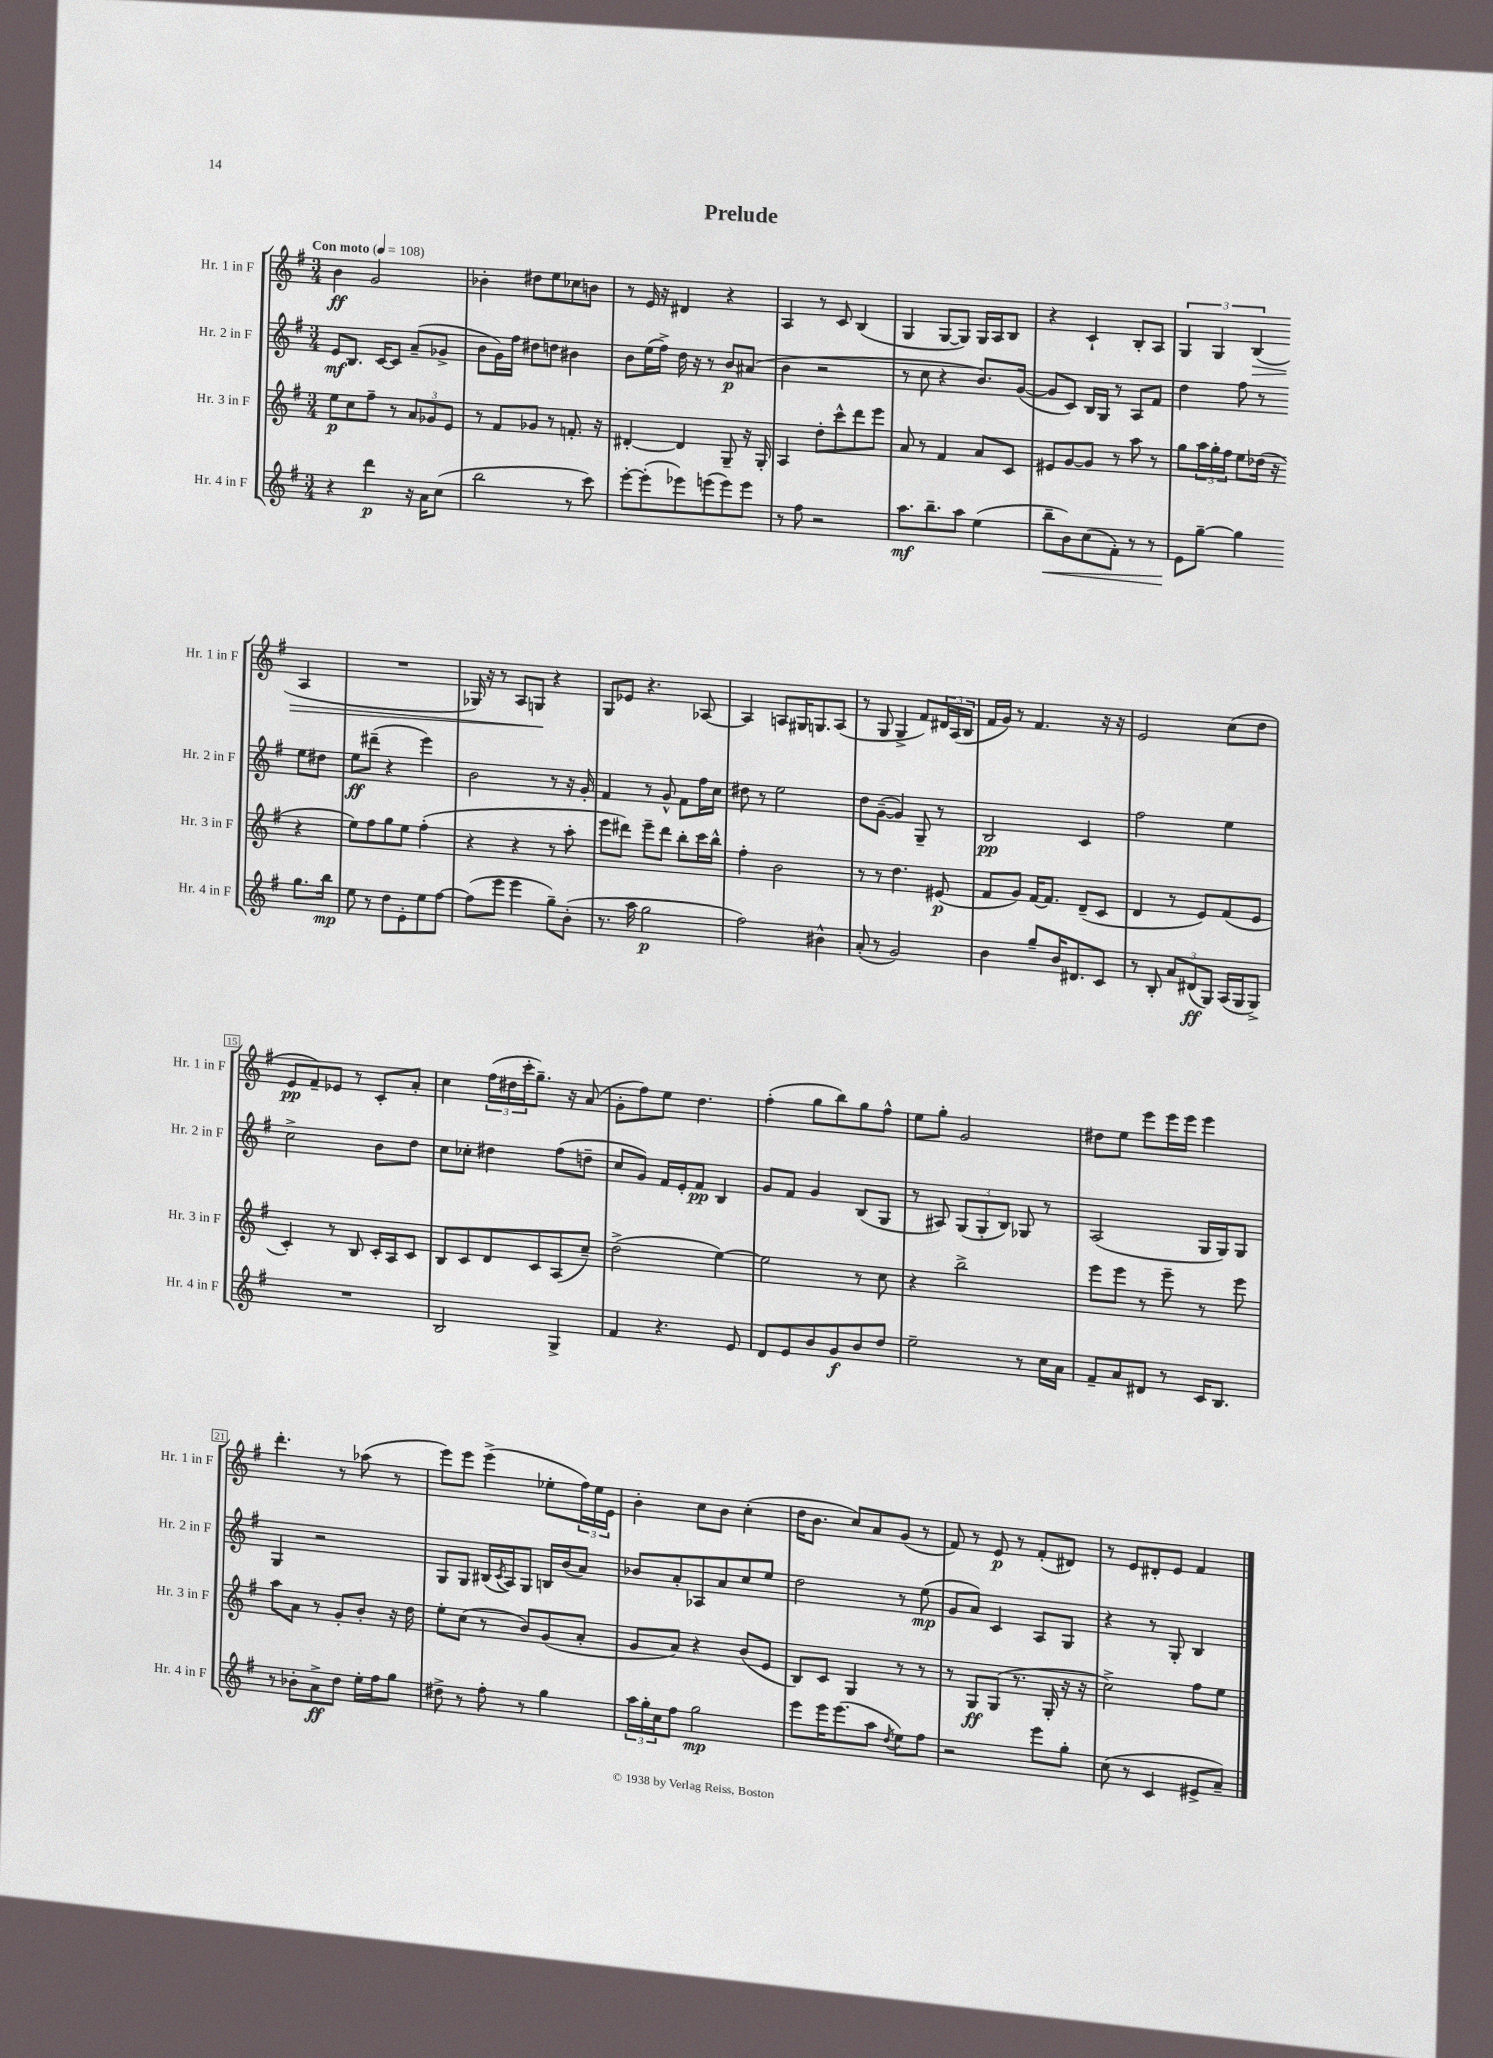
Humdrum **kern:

**kern	**kern	**kern	**kern
*staff4	*staff3	*staff2	*staff1
*clefG2	*clefG2	*clefG2	*clefG2
*k[f#]	*k[f#]	*k[f#]	*k[f#]
*M3/4	*M3/4	*M3/4	*M3/4
*MM108	*MM108	*MM108	*MM108
4r	8ee\L	8e/L	4b\
.	8cc\	8.B/J	.
4ddd\	8ff#~\J	.	2g/
.	.	[16c/LK	.
.	8r	8c/]J	.
16r	12a/L	(8a~/L	.
16a\LK	.	.	.
.	12g-/	.	.
(8cc\J	.	8g-^/J	.
.	12e/J	.	.
=	=	=	=
2bb\	8r	8b\L	4b-'\
.	8f#/L	16g\L)	.
.	.	16ff#\JJ	.
.	8g-/J	8dd#\L	8dd#\L
.	8r	8dd\J	8ee\
8r	8.f'/	4b#\	8cc-\
8ccc\)	.	.	8b\J
.	16r	.	.
=	=	=	=
[8eee'\L	[4d#'/	8b\L	8r
(8eee'\]	.	(16ee\L	16e/
.	.	16ff#^\JJ)	16r
8eee-\)	4d#/]	16dd\	4d#/
.	.	16r	.
(8eee\	.	8r	.
8eee\)	8G~/	8b/L	4r
8eee\J	16r	(8a#/J	.
.	16G'/	.	.
=	=	=	=
8r	4A/	4b\	4A/
8ff#\	.	.	.
2r	8dd'\L	2r	8r
.	8ccc^^\	.	8c/
.	8ddd\	.	(4B/
.	8eee\J	.	.
=	=	=	=
8.aa\L	8a/	8r	4G/
.	8r	8cc\	.
8.bb~\	.	.	.
.	4f#/	4r	[8G/L
8aa\J	.	.	8G/]J)
(4ee\	8a/L	8.b/L)	16G/LL
.	.	.	16A/J
.	8c/J	.	8B/J
.	.	([16g/Jk	.
=	=	=	=
8bb~\L	8e#/L	8g/]L	4r
8b\)	[8g/	8c/J)	.
(8cc\	8g/]J	16B/LL	4c`/
.	.	16G/JJ	.
8f#'\J)	8r	8r	.
8r	8aa\	8A/L	8B'/L
8r	8r	8f#/J	8A/J
=	=	=	=
8e\L	8gg\L	4dd\	6G/
[8gg~\J	24aa\L	.	.
.	24gg'\	.	6G/
.	24ff#\JJ	.	.
4gg\]	8ee\L	8ff#\	.
.	.	.	(6B/
.	(16dd-\Jk	8r	.
.	16r	.	.
8.gg\L	4r	8ee\L	4A/
.	.	8dd#\J	.
16bb\Jk	.	.	.
=	=	=	=
8ee\	8ee\L)	8ee\L	2.r
8r	8ff#\	(8ddd#~\J	.
8dd\L	8gg\	4r	.
8e'\	8ee\J	.	.
8ee\	(4ff#'\	4eee\)	.
[8ff#\J	.	.	.
=	=	=	=
(8ff#\]L	4r	2b\	16G-/)
.	.	.	16r
8eee\J	.	.	8r
4eee\	4r	.	8A/L
.	.	.	8G/J
8gg~\L)	8r	8r	4r
(8b'\J	8aa'\	16r	.
.	.	16g'/	.
=	=	=	=
8.r	8eee\L	4f#/	8G/L
.	8ddd#\J)	.	8e-/J
16aa\	.	.	.
2gg\	8eee~\L	8r	4.r
.	8ddd#\J	8g^^/	.
.	8bb'\L	8f#\L	.
.	16ccc\L	16ff#\L	[8A-/
.	16bb^^\JJ	16cc\JJ	.
=	=	=	=
2ff#\)	4ff#'\	8dd#\	4A-/]
.	.	8r	.
.	2b\	2ee\	8A/L
.	.	.	16G#/K
.	.	.	8.G/
4b#^^\	.	.	.
.	.	.	(8A/J
=	=	=	=
(8a'/	8r	8dd\L	8r
8r	8r	([8g~\J	8G/
2g/)	4.dd\	4g/])	4G^/
.	.	8G~/	8f#/L)
.	(8e#/	8r	24d#/L
.	.	.	(24A/
.	.	.	24B/JJ
=	=	=	=
4b\	8f#/L	2B/	16f#/LL
.	.	.	16g/JJ)
.	8g/J)	.	8r
8gg~/L	[16f#/LK	.	4.f#/
.	8.f#/]J	.	.
16b/K	.	.	.
8.d#/	.	.	.
.	(8d~/L	4c/	.
8c/J	8c/J	.	16r
.	.	.	16r
=	=	=	=
8r	4d/	2ff#\	2e/
8B'/	.	.	.
12a/L	8r	.	.
(12d#/	.	.	.
.	8e/L)	.	.
12G/J)	.	.	.
(16A/LL	(8f#/	4ee\	(8cc\L
16G/J	.	.	.
8G^/J)	8e/J	.	8dd\J
=	=	=	=
2.r	4c'/)	2cc^\	8e/L
.	.	.	8f#~/)
.	8r	.	8e-/J
.	8B/	.	8r
.	16c'/LL	8b\L	8c'/L
.	16A/J	.	.
.	8c/J	8dd\J	8a'/J
=	=	=	=
2B/	8B/L	8cc\L	4cc\
.	8c/	8cc-'\J	.
.	8d/	4dd#\	(24ff#\LL
.	.	.	24dd#\
.	.	.	24ccc'\J
.	8c/	.	8.gg~\J)
4G^/	(8A/	(8ff#\L	.
.	.	.	16r
.	8cc~/J)	8dd~\J	(8a/
=	=	=	=
4f#/	(2dd^\	8cc/L	8g'\L
.	.	8g/J)	8ff#\)
4.r	.	16f#/LL	8ee\J
.	.	16e'/J	.
.	.	8f#/J	4.dd\
.	[4ee\)	4B/	.
8e/	.	.	.
=	=	=	=
8d/L	2ee\]	8g/L	(4ff#'\
8e/	.	8f#/J	.
8b/	.	4g/	8gg\L
8g/	.	.	8bb\)
8b/	8r	(8B/L	8gg\
8dd/J	8cc\	8G/J	8ff#^^\J
=	=	=	=
2ee~\	4r	8r	8ee\L
.	.	8A#/)	8gg'\J
.	2bb^\	(12G/L	2g/
.	.	12G'/	.
.	.	12B/J)	.
8r	.	8G-/	.
16cc\LL	.	8r	.
16a\JJ	.	.	.
=	=	=	=
8f#~/L	8eee\L	(2A/	8dd#\L
8a/	8eee\J	.	8ee\J
8d#/J	8r	.	8eee\L
8r	8eee~\	.	16eee\L
.	.	.	16eee\JJ
16c/LK	8r	16G/LL	4eee\
8.B/J	.	16G/J)	.
.	8eee\	8G/J	.
=	=	=	=
8r	8aa\L	4G/	4.ddd'\
8b-'\L	8a\J	.	.
8a^\	8r	2r	.
8dd\J	8g'/L	.	8r
16ee'\LL	8b'/J	.	(8aa-\
16ff#\J	.	.	.
8gg\J	16r	.	8r
.	16dd\	.	.
=	=	=	=
8dd#^\	8ee'\L	8G/L	8eee\L)
8r	(8cc\J	8G/J	8eee\J
8ff#'\	8r	(16B#/LL	(4eee^\
.	.	8qc/	.
.	.	16A/J)	.
8r	8b/L)	8G/J	.
4gg\	(8g/	16B/LL	8ee-'\L
.	.	(16b/J	.
.	8a'/J	8a/J)	24ff#\L)
.	.	.	24ee-\
.	.	.	24e\JJ
=	=	=	=
24aa\LL	8g/L	8b-/L	4b'\
24gg'\	.	.	.
24cc\J	.	.	.
8ff#\J	8a/J)	8a'/	.
2gg\	4r	8A-/	8cc\L
.	.	8a/	8b\J
.	(8b/L	8cc/	(4cc'\
.	8e/J	8ee/J	.
=	=	=	=
8eee\L	8B/L)	2dd\	16dd\LK
.	.	.	8.b\J
16eee\K	8c/J	.	.
(8.eee\	.	.	.
.	4G/	.	8cc/L)
8aa\J	.	.	8a/
8qdd/	.	.	.
8ee\L)	8r	8r	(8g/J
8ff#\J	8r	(8ee\	8r
=	=	=	=
2r	8r	8g/L	8f#/)
.	8G/L	8a/J)	8r
.	(8G/J	4c/	8e/
.	8.r	.	8r
8eee\L	.	8A/L	(8f#'/L
.	16G'/	.	.
8gg'\J	16r	8G/J	8d#/J)
.	16r	.	.
=	=	=	=
(8cc\	2cc^\)	4r	8r
8r	.	.	8e/L
4c/	.	8r	8d#'/
.	.	8G'/	8e/J
8e#^/L	8ff#\L	4B/	4f#/
8a~/J)	8ee\J	.	.
==	==	==	==
*-	*-	*-	*-
